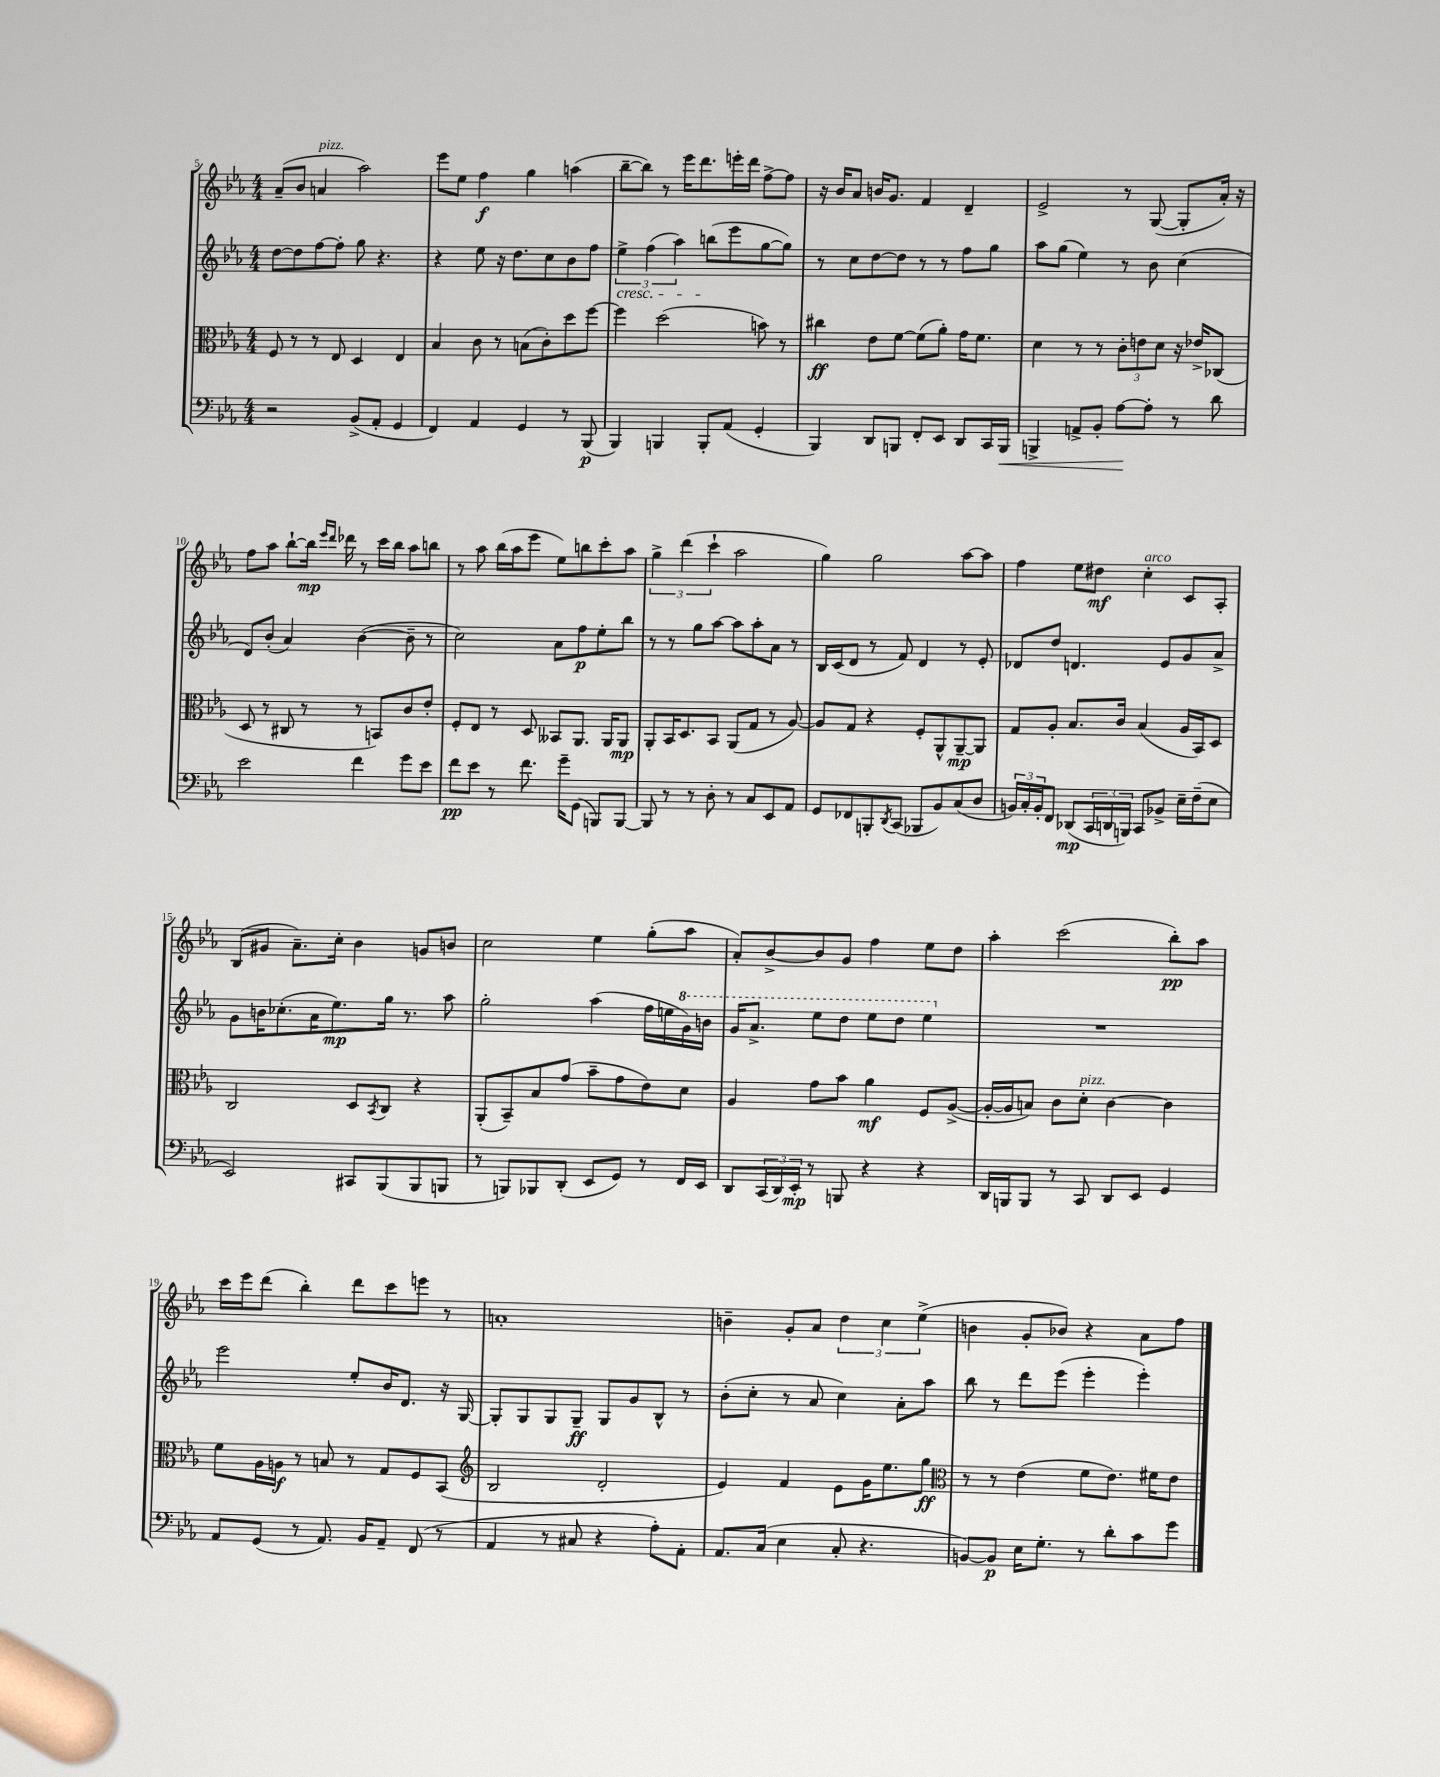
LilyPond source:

<<
\new StaffGroup <<
\new Staff = "s0" {
    \clef treble \key ees \major \numericTimeSignature \time 4/4
    aes'8--( bes'8 a'4^\markup { \italic "pizz." } aes''2) |
    ees'''8 ees''8 f''4\f g''4 a''4( |
    bes''8~-- bes''8) r8 ees'''16 d'''8. e'''16-. d'''16 f''8~-> f''8 |
    r16 bes'16 aes'8 b'16 g'8. f'4 d'4-- |
    ees'2-> r8 g8~( g8-. aes'16-.) r16 |
    f''8 aes''8 bes''8~-! bes''16\mp \grace { ees'''16 d'''16 } des'''16 r8 c'''16 bes''16 aes''8 b''8 |
    r8 aes''8 bes''16( aes''16 ees'''8 ees''8) b''8 c'''8-. aes''8 |
    \tuplet 3/2 { g''4-> d'''4( c'''4-! } aes''2 |
    g''4) g''2 aes''8~ aes''8 |
    f''4 ees''8 dis''8\mf c''4-.^\markup { \italic "arco" } c'8 aes8-. |
    bes8( gis'8 aes'8.--) c''16-. bes'4 g'8 b'8 |
    c''2 ees''4 g''8-.( aes''8 |
    aes'8-.) bes'8~-> bes'8 g'8 f''4 ees''8 d''8 |
    aes''4-. c'''2( bes''8-.\pp) aes''8 |
    c'''16 ees'''16 d'''8( bes''4-.) d'''8 c'''8 e'''8 r8 |
    a'1-. |
    b'4-- g'8-. aes'8 \tuplet 3/2 { d''4 c''4 ees''4->( } |
    b'4 g'8-. bes'8) r4 aes'8 f''8 \bar "|." |
}
\new Staff = "s1" {
    \clef treble \key ees \major \numericTimeSignature \time 4/4
    d''8~ d''8 f''8~ f''8-. g''8 r4. |
    r4 ees''8 r16 d''8. c''8 bes'8 f''8 |
    \tuplet 3/2 { ees''4->\cresc f''4( aes''4) } b''8\!( ees'''8 g''8~ g''8) |
    r8 c''8 d''8~ d''8 r8 r8 f''8 g''8 |
    aes''8 g''8( ees''4) r8 bes'8 c''4( |
    d'8) bes'8-.( aes'4) bes'4~( bes'8-- r8 |
    c''2) aes'8 f''8\p ees''8-. bes''8 |
    r8 r8 g''8 aes''8~ aes''8 aes''8-. aes'8 r8 |
    bes16 c'16( d'8 r8 f'8) d'4 r8 ees'8-. |
    des'8 d''8 d'4. ees'8 g'8 aes'8-> |
    g'8 b'16 ces''8.-.( aes'16 ees''8.\mp) g''16 r8. aes''8 |
    g''2-. aes''4( f''16 e''16 \ottava #1 g''16) b''16 |
    g''16 aes''8.-> ees'''8 d'''8 ees'''8 d'''8 ees'''4 \ottava #0 |
    R1 |
    ees'''2 ees''8-. bes'16 d'8. r16 g16~ |
    g8-. g8 g8 g8--\ff g8 g'8 bes8-^ r8 |
    bes'8-.( c''8-. r8 aes'8 c''4) aes'8-. aes''8 |
    bes''8 r8 d'''8 ees'''8( ees'''4-. ees'''4-.) \bar "|." |
}
\new Staff = "s2" {
    \clef alto \key ees \major \numericTimeSignature \time 4/4
    f8 r8 r8 ees8 d4 ees4 |
    bes4 c'8 r8 b8( c'8-.) d''8 f''8~ |
    f''4 d''2( b'8) r8 |
    cis''4\ff ees'8 f'8~ f'8( aes'8-.) g'16 f'8. |
    d'4 r8 r8 \tuplet 3/2 { c'8-. e'8 d'8 } r16 ees'16-> ces8( |
    d8 r8 cis8 r8 r8 b,8) c'8 ees'8-. |
    f8-. ees8 r8 d8 beses,8 aes,8. aes,16 aes,8\mp |
    aes,8-. bes,16 d8. bes,8 aes,8( g8 r8 aes8~) |
    aes8 g8 r4 f8-. aes,8-^ aes,8~--\mp aes,8 |
    g8 aes8-. bes8. c'16 bes4( aes16 bes,16) d8 |
    c2 d8 \acciaccatura { bes,8 } c8 r4 |
    aes,8-.( bes,8--) bes8 g'8( bes'8-- g'8 ees'8) d'8 |
    aes4 g'8 bes'8 aes'4\mf f8 aes8~->( |
    aes16~-. aes16 b8) c'8 d'8-.^\markup { \italic "pizz." } c'4~ c'4 |
    f'8 aes16 a16\f r8 b8 r8 g8 f8 bes,8( |
    \clef treble bes2 d'2-. |
    ees'4) f'4 ees'8 g'16 ees''8. g''8\ff |
    \clef alto r8 r8 ees'4( f'8 ees'8.) fis'16 ees'8 \bar "|." |
}
\new Staff = "s3" {
    \clef bass \key ees \major \numericTimeSignature \time 4/4
    r2 bes,8->( aes,8-. g,4 |
    f,4) aes,4 g,4 r8 bes,,8\p( |
    bes,,4) b,,4 b,,8-. aes,8( g,4-. |
    bes,,4) d,8 b,,8 f,8-. ees,8 d,8 c,16 b,,16\< |
    b,,4-> a,8-> bes,8-. aes8~\! aes8-. r8 d'8 |
    ees'2 f'4 g'8 ees'8 |
    f'8\pp ees'8 r8 f'8. g'16-- g,8( b,,8) b,,8~ |
    b,,8 r8 r8 d8-. r8 c8 ees,8 aes,8 |
    g,8 fes,8 b,,8-. \acciaccatura { d,8 } c,8( bes,,8 bes,8) c8( d8 |
    \tuplet 3/2 { b,16) c16-. b,16-. } f,8 des,8\mp( \tuplet 3/2 { c,16 d,16 b,,16) } c,8 bes,8-> ees16-- f16--( ees8 |
    ees,2) cis,8 bes,,8( bes,,8 b,,8 |
    r8 b,,8) bes,,8 d,8-.( ees,8 g,8) r8 f,16 ees,16 |
    d,8 \tuplet 3/2 { c,16( d,16) ees,16-.\mp } r8 b,,8 r4 r4 |
    d,16 b,,16 b,,8 r8 c,8 d,8 ees,8 g,4 |
    aes,8 g,8( r8 aes,8.) bes,16 aes,8-- f,8( r8 |
    aes,4 r8 cis8 r4 aes8-.) aes,8-. |
    aes,8. c16( ees4 c8-. r4. |
    b,8~) b,8\p ees16 g8.-. r8 d'8-. c'8 g'8 \bar "|." |
}
>>
>>
\layout { \context { \Score currentBarNumber = #5 } }
